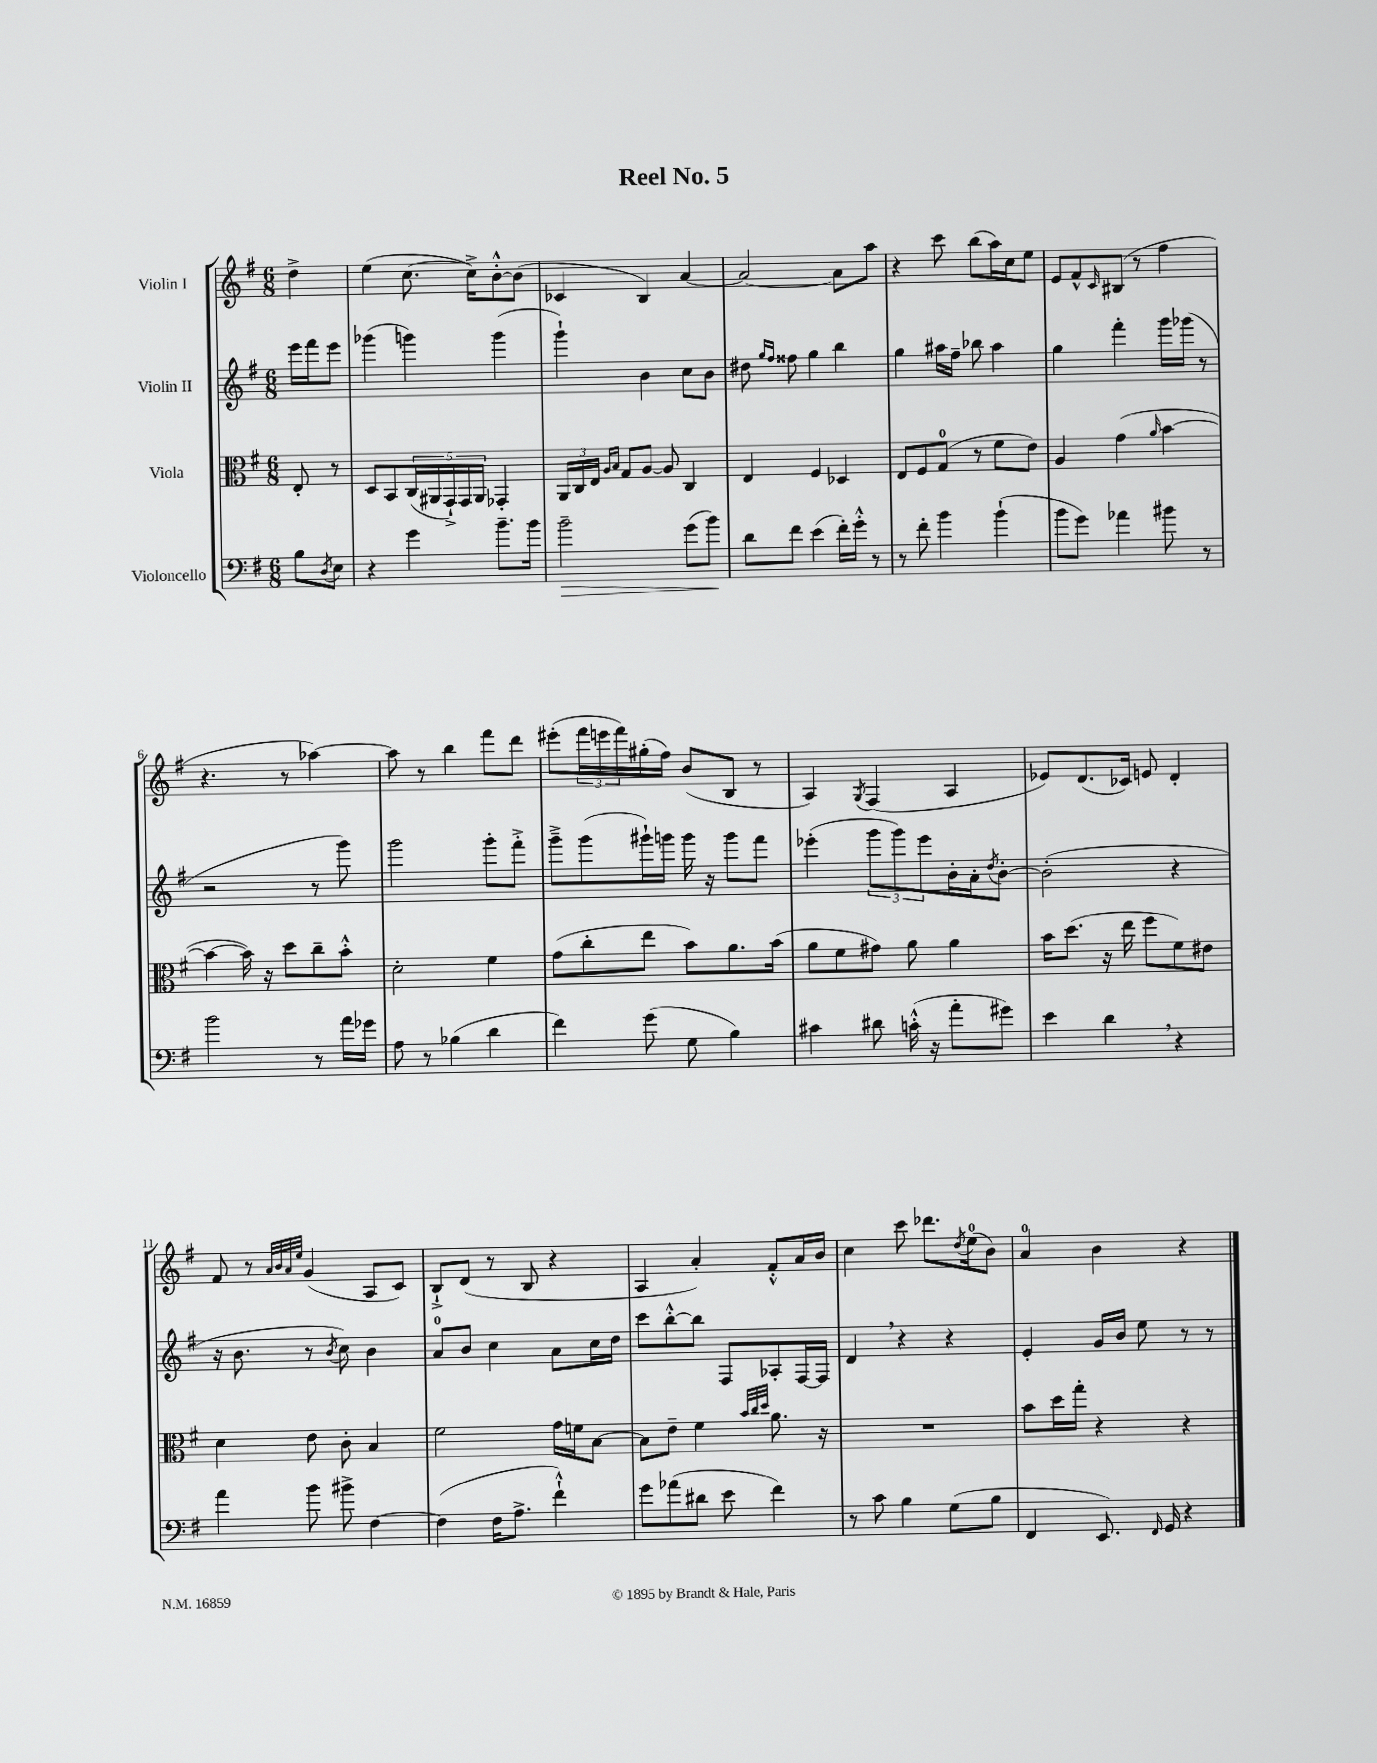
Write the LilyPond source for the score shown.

\header { title = "Reel No. 5" }
<<
\new StaffGroup <<
\new Staff = "s0" \with { instrumentName = "Violin I" } {
    \clef treble \key g \major \numericTimeSignature \time 6/8 \partial 4
    d''4-> |
    e''4( c''8.~ c''16->) b'8~-.-^ b'8( |
    ces'4 b4) a'4~ |
    a'2~ a'8 a''8 |
    r4 c'''8 b''8( a''16) c''16 e''8 |
    e'8 fis'8-^ \grace { c'16 } bis8( r8 fis''4 |
    r4. r8 aes''4~) |
    aes''8 r8 b''4 fis'''8 d'''8 |
    eis'''8-.( \tuplet 3/2 { fis'''16 e'''16 fis'''16) } gis''16-.( fis''16) b'8( b8 r8 |
    a4) \acciaccatura { g8 } fis4( a4 |
    ees'8) d'8.( ces'16) e'8 d'4-. |
    fis'8 r8 \grace { a'32 b'32 a'32 e''32 } g'4( a8 c'8) |
    b8-!-> d'8( r8 b8 r4 |
    a4 a'4-.) fis'8-.-^ a'16 b'16 |
    c''4 c'''8 des'''8. \acciaccatura { d''8 } e''16-0( b'8) |
    a'4-0 b'4 r4 \bar "|." |
}
\new Staff = "s1" \with { instrumentName = "Violin II" } {
    \clef treble \key g \major \numericTimeSignature \time 6/8 \partial 4
    e'''16 fis'''16 e'''8 |
    ges'''4( g'''4) g'''4( |
    g'''4-!) b'4 c''8 b'8 |
    dis''8 \grace { g''16 fis''16 } fisis''8 g''4 b''4 |
    g''4 ais''16 fis''16-- bes''8 ais''4 |
    g''4 fis'''4-. g'''16 ges'''16( r8 |
    r2 r8 g'''8) |
    g'''2 g'''8-. fis'''8-.-> |
    g'''8---> g'''8( gis'''16-!) g'''16 g'''16 r16 g'''8 fis'''8 |
    ees'''4-.( \tuplet 3/2 { g'''8 g'''8) ees'''8 } b'16-. a'16-. \acciaccatura { d''8 } b'8~-. |
    b'2-.( r4 |
    r16 b'8. r8 \acciaccatura { b'8 } c''8) b'4 |
    a'8-0 b'8 c''4 a'8 c''16 d''16 |
    c'''8 b''8~-.-^ b''8 fis8 aes8-. fis16~ fis16 |
    d'4 \breathe r4 r4 |
    e'4-. g'16 b'16 e''8 r8 r8 \bar "|." |
}
\new Staff = "s2" \with { instrumentName = "Viola" } {
    \clef alto \key g \major \numericTimeSignature \time 6/8 \partial 4
    e8-. r8 |
    d8 b,8 \tuplet 5/4 { c16( ais,16 g,16-!->) g,16 ais,16 } ges,4-. |
    \tuplet 3/2 { a,16 c16 e16 } \grace { a16 b16 } g8 a8~ a8 c4 |
    e4 fis4 des4 |
    e8 fis8 g8-0( r8 fis'8 e'8) |
    a4 g'4( \grace { a'16 } b'4~ |
    b'4~ b'16) r16 d''8 c''8-- b'8-.-^ |
    d'2-. fis'4 |
    g'8( c''8-. e''8 b'8) a'8. b'16( |
    a'8 fis'8 gis'8) a'8 a'4 |
    b'16 d''8.( r16 e''16 fis''8 fis'8) eis'8 |
    d'4 e'8 c'8-. b4 |
    fis'2 g'16 f'16 b8~ |
    b8 e'8-- fis'4 \grace { b'32 c''32 d''32 } a'8. r16 |
    R2. |
    b'8 d''16 g''16-. r4 r4 \bar "|." |
}
\new Staff = "s3" \with { instrumentName = "Violoncello" } {
    \clef bass \key g \major \numericTimeSignature \time 6/8 \partial 4
    b8 \acciaccatura { d8 } e8 |
    r4 g'4 b'8.-- b'16 |
    b'2--\> g'8( b'8\!) |
    d'8 fis'8 e'4( fis'16-.) g'16-.-^ r8 |
    r8 fis'8-. b'4 b'4-!( |
    b'8 g'8) aes'4 bis'8 r8 |
    b'2 r8 a'16 ges'16 |
    a8 r8 bes4( d'4 |
    fis'4) g'8( g8 b4) |
    cis'4 dis'8 c'16-.-^( r16 a'8-. gis'8) |
    e'4 d'4 \breathe r4 |
    a'4 b'8 bis'8-> fis4~ |
    fis4( fis16 a8.-> fis'4-!-^) |
    g'8 aes'8( dis'8 e'8 fis'4) |
    r8 c'8 b4 g8( b8 |
    fis,4 e,8.) \grace { fis,16 } g,16 r4 \bar "|." |
}
>>
>>
